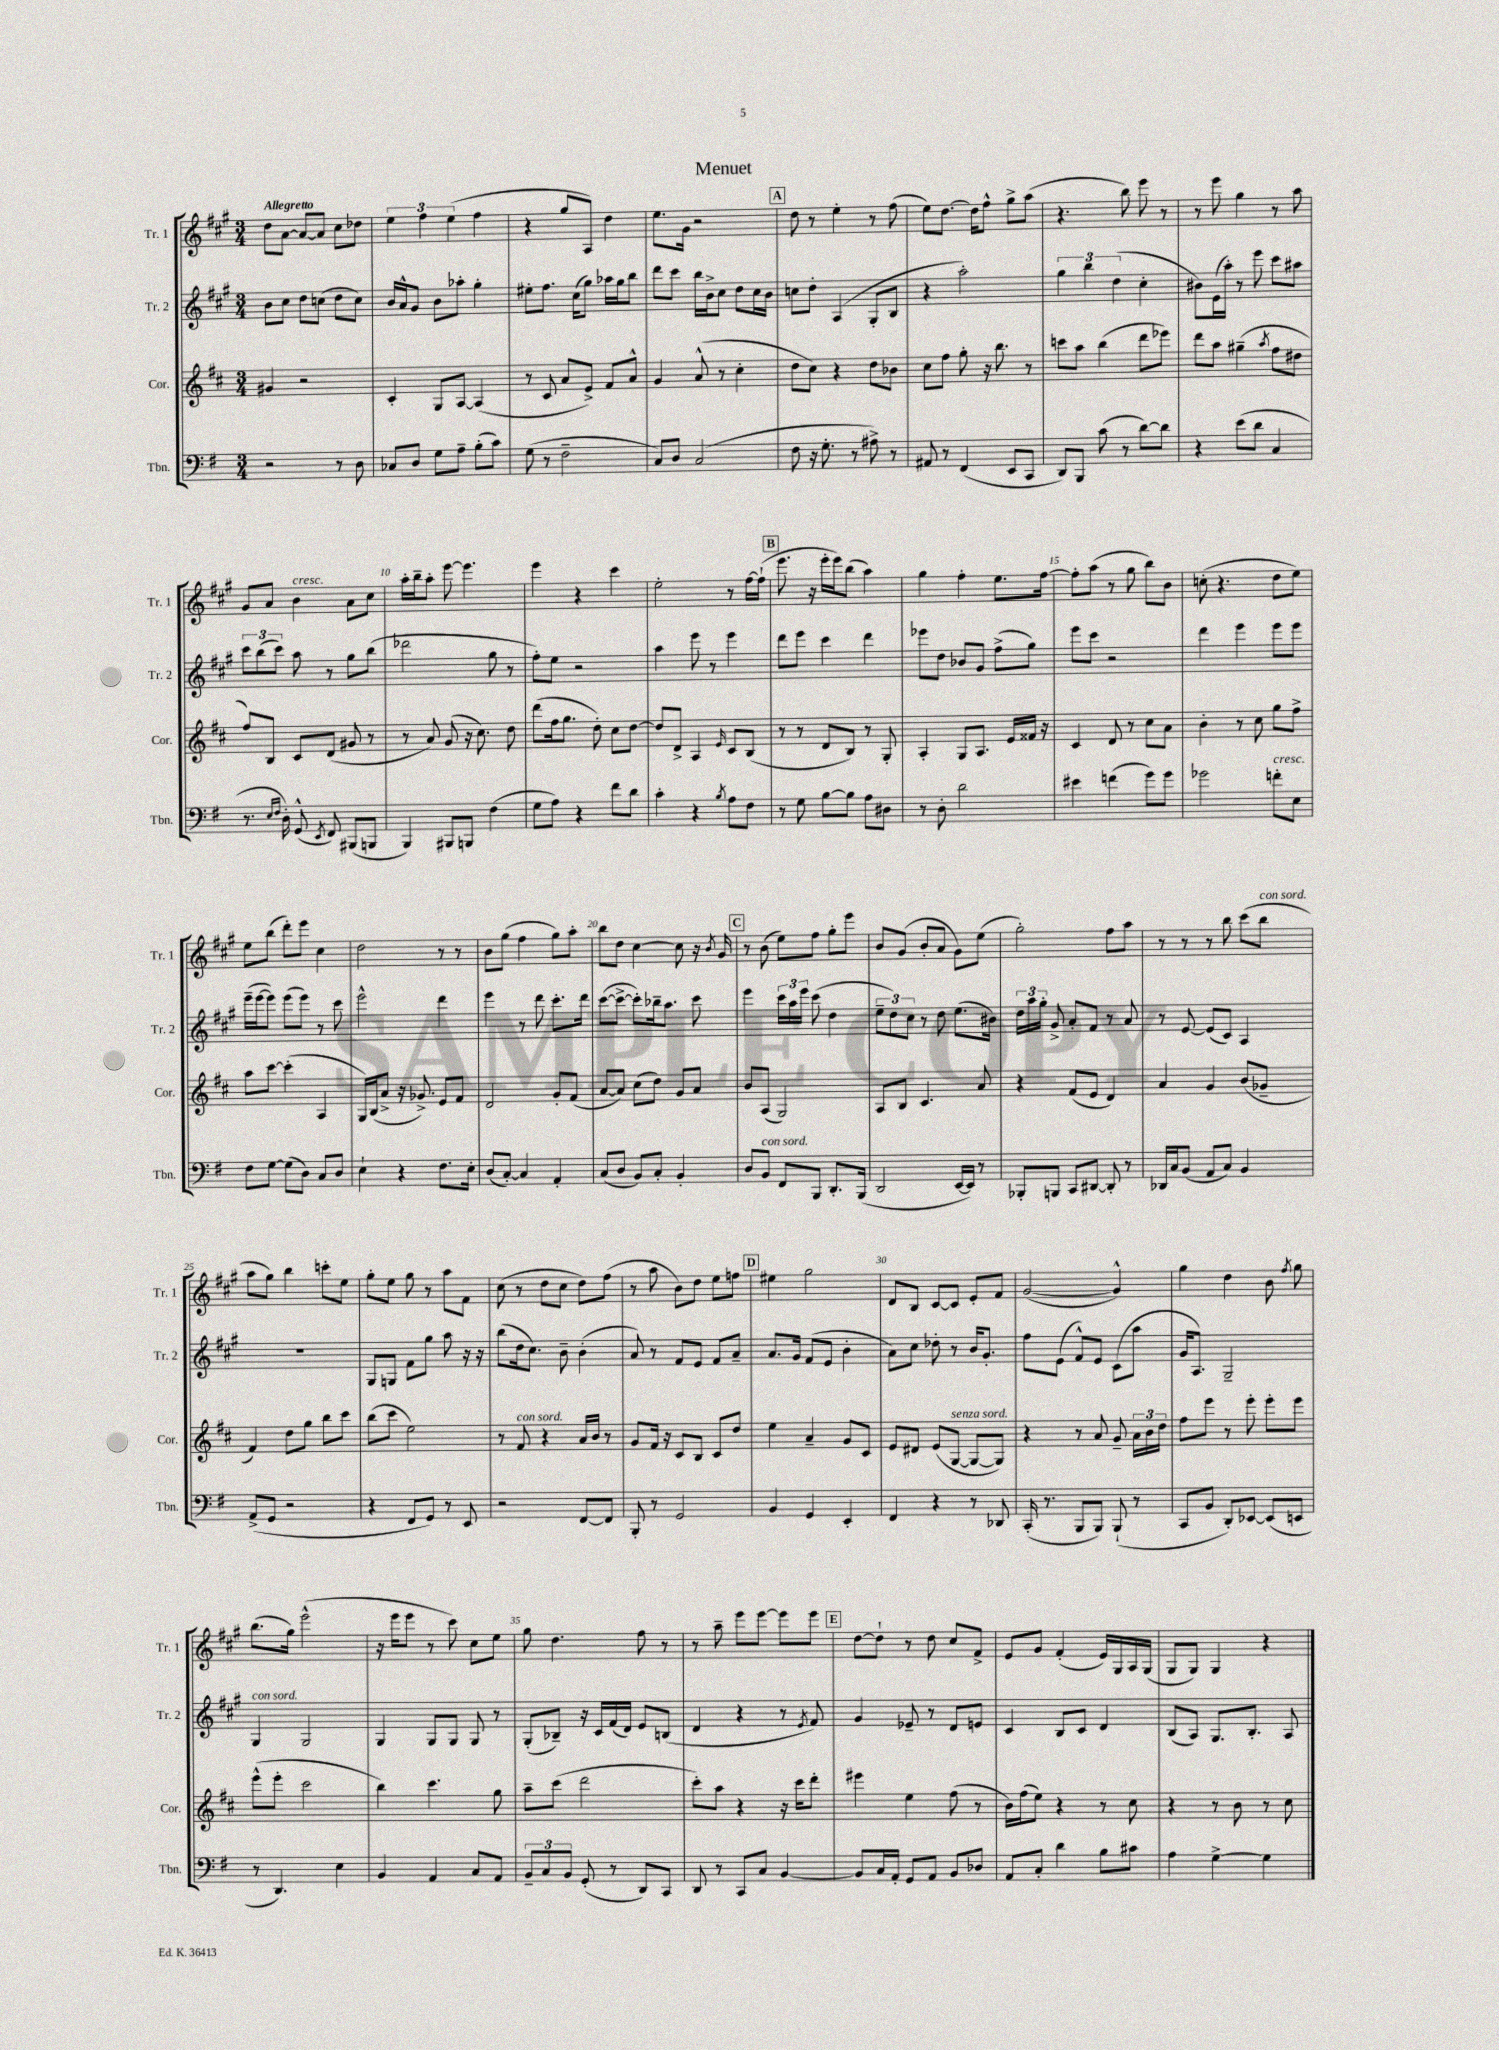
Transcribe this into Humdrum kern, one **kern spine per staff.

**kern	**kern	**kern	**kern
*part4	*part3	*part2	*part1
*staff4	*staff3	*staff2	*staff1
*I"Tbn.	*I"Cor.	*I"Tr. 2	*I"Tr. 1
*I'Tbn.	*I'Cor.	*I'Tr. 2	*I'Tr. 1
*clefF4	*clefG2	*clefG2	*clefG2
*k[f#]	*k[f#c#]	*k[f#c#g#]	*k[f#c#g#]
*M3/4	*M3/4	*M3/4	*M3/4
=1	=1	=1	=1
!	!	!	!LO:TX:a:B:t=Allegretto
2r	4g#X/	8b\L	8dd\L
.	.	8cc#\J	[8a\J
.	2r	8dd\L	8a/L_
.	.	(8ccn\J	8a/J]
8r	.	8dd\L	8cc#\L
8D\	.	8cc\J)	8dd-X\J
=2	=2	=2	=2
8C-X/L	4c#'/	16b/LL	6ee\
.	.	16a^^/J	.
8D/J	.	8g#/J	.
.	.	.	6ff#\
8G\L	8G/L	8b\L	.
.	.	.	(6ee\
8A~\J	[8A/J	8aa-X'\J	.
(8B'\L	(4A/]	4gg#'\	4ff#\
8c\J)	.	.	.
=3	=3	=3	=3
(8G\	8r	8ee#X'\L	4r
8r	8c#/	8.ff#\J	.
2F#~\	8a/L	.	8gg#/L
.	.	(16cc#\KL	.
.	8e^/J)	8gg#\J)	8A/J)
.	8f#/L	16aa-X\LL	4dd\
.	.	16gg#\J	.
.	8a^^/J	8bb\J	.
=4	=4	=4	=4
8C/L)	4g/	8ddd\L	8.ee\L
8D/J	.	8ccc#\J	.
.	.	.	16g#\Jk
(2C/	(8a^^/	16bb\LL	2r
.	.	16b^\J	.
.	8r	8cc#\J	.
.	4cc#'\	8dd\L	.
.	.	16cc#\L	.
.	.	16b\JJ	.
!!LO:REH:place=s1:t=A
=5	=5	=5	=5
8F#\	8dd\L	8ccn\L	8dd\
16r	8cc#\J)	8dd'\J	8r
8.G'\	.	.	.
.	4r	(4A/	4ee'\
8r	.	.	.
8A#X^\)	8dd\L	8G#'/L	8r
8r	8b-X\J	8B/J	(8ff#\
=6	=6	=6	=6
8AA#X/	8cc#\L	4r	8ee\L)
8r	8ff#\J	.	[8.dd\J
(4FF#/	8gg'\	2aa'\)	.
.	.	.	16dd\KL]
.	16r	.	8ff#^^\J
.	8.bb\	.	.
8EE/L	.	.	8gg#^\L
8CC/J	8r	.	(8aa\J
=7	=7	=7	=7
8DD/L)	8cccn\L	6gg#\	4.r
8BBB/J	8aa\J	.	.
.	.	6bb\	.
(8c\	(4bb\	.	.
.	.	(6dd\	.
8r	.	.	8bb\)
[8d\L)	8ddd\L	4cc#'\	8eee\
8d\J]	8eee-X\J)	.	8r
=8	=8	=8	=8
4r	8ddd\L	8b#X\L)	8r
.	8aa\J	(16e\L	8eee\
.	.	16aa'\JJ)	.
(8e\L	(4gg#X~\	8r	4gg#\
8d\J	.	8eee\	.
.	8qaa/	.	.
4C/	8ff#\L	8ccc#\L	8r
.	8dd#X\J	8aa#X\J	8aa\
!!LO:LB:g=z
=9	=9	=9	=9
8.r	8ff#/L)	12ccc#\L	8g#/L
.	.	(12bb\	.
.	8B/J	.	8a/J
.	.	12ccc#\J)	.
16qqE/LL	.	.	.
16qqF#/JJ	.	.	.
16D'\)	.	.	.
!	!	!	!LO:TX:a:i:t=cresc.
(8GG^^/	8c#/L	8aa\	4b\
8qEE/	.	.	.
8FF#/)	(8d/J	8r	.
(8BBB#X/L	8g#X/	8gg#\L	8a\L
8BBBn/J	8r	(8bb\J	8cc#\J
=10	=10	=10	=10
4BBB/)	8r	2ddd-X\	16aa'\LL
.	.	.	16bb~\J
.	8a/)	.	8aa'\J
8BBB#X/L	(8g/	.	[8eee\
8BBBn/J	16r	.	4.eee\]
.	8.cc#\)	.	.
(4F#\	.	8gg#\	.
.	8dd\	8r	.
=11	=11	=11	=11
8G\L	(8ddd\L	8ff#'\L)	4eee\
8A\J)	16ff#\k	8ee\J	.
.	8.gg\J	.	.
4r	.	2r	4r
.	8dd'\)	.	.
8f#\L	8cc#\L	.	4ccc#\
8d\J	[8dd\J	.	.
=12	=12	=12	=12
4c'\	8dd/L]	4aa\	2ee'\
.	8d^/J	.	.
4r	4A/	8eee\	.
.	.	8r	.
8qB/	16qqe/	.	.
8A\L	8c#/L	4eee\	8r
8F#\J	(8B/J	.	[16ff#\LL
.	.	.	(16ff#`\JJ]
!!LO:REH:place=s1:t=B
=13	=13	=13	=13
8r	8r	8ddd\L	8.eee\
8G\	8r	8eee\J	.
.	.	.	16r
[8B\L	8d/L	4ccc#\	16eee'\LL
.	.	.	16eee\J)
8B\J]	8B/J)	.	(8bb\J
8A\L	8r	4ddd\	4aa\)
8D#X\J	8G'/	.	.
=14	=14	=14	=14
8r	4A'/	8eee-X\L	4gg#\
8D'\	.	8dd\J	.
2d\	8G/L	8b-X/L	4ff#'\
.	8.A/J	8g#/J	.
.	.	(8ff#^\L	8.ee\L
.	16e/LL	.	.
.	16f##X/JJ	8gg#\J)	.
.	16r	.	[16ff#\Jk
=15	=15	=15	=15
4e#X\	4c#/	8eee\L	8ff#'\L]
.	.	8ccc#\J	(8aa\J
(4fn\	8d/	2r	8r
.	8r	.	8gg#\
8g\L)	8cc#\L	.	8bb\L)
8g\J	8a\J	.	8b\J
=16	=16	=16	=16
2g-X\	4b'\	4ddd\	(8ccn'\
.	.	.	4.r
.	8r	4eee\	.
.	8cc#\	.	.
!LO:TX:a:i:t=cresc.	!	!	!
8fn'\L	8gg\L	8eee\L	8dd\L
8E\J	8ff#^\J	8eee\J	8ee\J)
!!LO:LB:g=z
=17	=17	=17	=17
8F#\L	8aa\L	(16eee~\LL	8ee\L
.	.	[16eee\J	.
[8G\J	[8ccc#\J	8eee\J])	(8bb\J
(8G\L]	(4ccc#'\]	(8eee\L	8ddd'\L)
8D\J)	.	8eee\J)	8eee\J
8C/L	4A/	8r	4cc#\
8D/J	.	8ccc#\	.
=18	=18	=18	=18
4E`\	16G/LL)	2eee^^\	2dd\
.	(16B/J	.	.
.	8a^/J	.	.
4r	16r	.	.
.	8.g-X^/)	.	.
8.F#\L	8e/L	4ddd\	8r
.	8f#/J	.	8r
16E'\Jk	.	.	.
=19	=19	=19	=19
(8D/L	2d/	4eee\	8b\L
[8C'/J)	.	.	(8gg#\J
4C/]	.	8r	4ff#\
.	.	8ddd\	.
4AA'/	8g'/L	8.ccc#'\L	8gg#\L)
.	(8f#/J	.	8aa'\J
.	.	16ddd\Jk	.
=20	=20	=20	=20
(8C/L	[8a/L	([8ccc#\L	8bb\L
8D/J	8a/J])	8ccc#^\J_	8dd\J
8BB/L)	(8cc#\L	8ccc#'\L])	[4cc#\
8C'/J	8dd\J)	16bb-X~\k	.
.	.	8.aa\J	.
4BB'/	8g/L	.	8cc#\]
.	8a/J	8ccc#\	16r
.	.	.	8qb/
.	.	.	16g#/
!!LO:REH:place=s1:t=C
=21	=21	=21	=21
8D/L	8b/L	4eee\	8r
!LO:TX:a:i:t=con sord.	!	!	!
8BB/J	(8A/J	.	(8b\
8FF#/L	2G/)	24ccc#\LL	8ee\L)
.	.	24aa\	.
.	.	24eee\JJ	.
8BBB/J	.	(8ccc#\	8ff#\J
8.DD'/L	.	4dd\	8gg#'\L
.	.	.	8eee\J
(16BBB/Jk	.	.	.
=22	=22	=22	=22
2DD/	8A/L	12ee~\L	8b/L
.	.	12dd\)	.
.	8B/J	.	(8g#/J
.	.	12cc#\J	.
.	4.c#/	8r	8b'/L
.	.	8dd\	8a/J
[16EE/LL	.	(8.ee\L	8g#\L)
16EE/JJ])	.	.	.
8r	8a/	.	(8ee\J
.	.	16b#X\Jk)	.
=23	=23	=23	=23
8BBB-X'/L	4r	24dd\LL	2gg#'\)
.	.	24aa\	.
.	.	24gg#'\JJ	.
8BBBn/J	.	8g#^/	.
8CC/L	(8f#/L	8a'/L	.
[8DD#X/J	8e/J	8f#/J	.
8DD#'/]	4d/)	8r	8ff#\L
8r	.	8a/	8aa\J
=24	=24	=24	=24
16DD-X/LL	4a/	8r	8r
16C/J	.	.	.
(8BB/J	.	[8e/	8r
8AA/L	4g/	(8e/L]	8r
8C/J)	.	8c#/J)	8bb\
4BB/	(8b/L	4A/	(8ccc#\L
!	!	!	!LO:TX:a:i:t=con sord.
.	8g-X~/J	.	8bb\J
!!LO:LB:g=z
=25	=25	=25	=25
(8AA^/L	4f#/)	2.r	8aa\L
8GG/J	.	.	8gg#\J)
2r	8dd\L	.	4bb\
.	8gg\J	.	.
.	8bb\L	.	8cccn'\L
.	8ccc#\J	.	8ee\J
=26	=26	=26	=26
4r	(8bb\L	8G#/L	8gg#'\L
.	8ccc#\J	8Gn/J	8ee\J
8FF#/L	2ee\)	8f#\L	8gg#\
8GG/J)	.	8gg#\J	8r
8r	.	8aa\	8aa\L
8EE/	.	16r	8f#\J
.	.	16r	.
=27	=27	=27	=27
2r	8r	(8bb\L	(8cc#\
!	!LO:TX:a:i:t=con sord.	!	!
.	8f#/	16dd\k	8r
.	.	8.cc#\J)	.
.	4r	.	8dd\L
.	.	8b~\	8cc#\J
[8FF#/L	16a/LL	(4b'\	8dd\L)
.	16b/JJ	.	.
8FF#/J]	8r	.	(8ff#\J
=28	=28	=28	=28
8BBB'/	8g/L	8a/)	8r
8r	16f#/Jk	8r	8aa\
.	16r	.	.
2GG/	8c#/L	8f#/L	8b\L)
.	8B/J	8e/J	8dd\J
.	8c#/L	8f#/L	8ee\L
.	8dd/J	8a~/J	8ffn\J
!!LO:REH:place=s1:t=D
=29	=29	=29	=29
4BB/	4ee\	8.a/L	4ee#X\
.	.	16g#/Jk	.
4GG/	4a~/	(8f#/L	2gg#\
.	.	8e/J	.
4EE'/	8g/L	4b'\	.
.	8c#/J	.	.
=30	=30	=30	=30
4FF#/	8e/L	8a\L)	8d/L
.	8d#X/J	8cc#\J	8B/J
4r	(8e/L	8dd-X'\	[8c#/L
!	!LO:TX:a:i:t=senza sord.	!	!
.	[8G/J	8r	8c#/J]
8r	8G/L_	16b/KL	8e'/L
.	.	8.g#'/J	.
8DD-X/	8G/J])	.	8f#/J
=31	=31	=31	=31
(16CC'/	4r	8ff#\L	([2g#/
8.r	.	.	.
.	.	(8e\J	.
8BBB/L	8r	8f#^^/L)	.
8BBB/J)	8a/	8e/J	.
(8BBB`/	8g~/	(8c#\L	4g#^^/])
8r	24a\LL	8aa\J	.
.	24b\	.	.
.	24dd\JJ	.	.
=32	=32	=32	=32
8CC/L	8ff#\L	16g#/KL	4gg#\
.	.	8.A/J)	.
8BB/J	8eee\J	.	.
8DD'/L)	8r	2G#~/	4dd\
[8EE-X/J	8eee'\	.	.
(8EE-/L]	8eee'\L	.	8b\
.	.	.	8qff#/
8EEn/J	8eee\J	.	8gg#\
!!LO:LB:g=z
=33	=33	=33	=33
!	!	!LO:TX:a:i:t=con sord.	!
8r	(8eee^^\L	4G#/	(8.bb\L
4.DD/)	8eee'\J	.	.
.	.	.	16gg#\Jk)
.	2ccc#\	2G#/	(2eee^^\
4E\	.	.	.
=34	=34	=34	=34
4BB/	4bb\)	4G#/	16r
.	.	.	16eee\KL
.	.	.	8eee\J
4AA/	4.ccc#\	8G#/L	8r
.	.	8G#/J	8ccc#\)
8C/L	.	8G#/	8cc#\L
8AA/J	8gg\	8r	8ee\J
=35	=35	=35	=35
12BB~/L	8aa~\L	(8G#'/L	8gg#\
12C/	.	.	.
.	(8ccc#\J	8B-X~/J)	4.dd\
12BB/J	.	.	.
(8GG'/	2ddd\	16r	.
.	.	16c#/LL	.
8r	.	(16f#/	.
.	.	16d/JJ)	.
8DD/L)	.	8e/L	8ff#\
8CC/J	.	(8Bn/J	8r
=36	=36	=36	=36
8DD/	8ccc#'\L)	4d/	8r
8r	8aa\J	.	8aa~\
8CC/L	4r	4r	8eee\L
8C/J	.	.	[8eee\J
[4BB/	16r	8r	8eee\L]
.	16ccc#\KL	.	.
.	.	8qe/	.
.	8ddd'\J	8f#/)	8eee\J
!!LO:REH:place=s1:t=E
=37	=37	=37	=37
8BB/L]	4eee#X\	4g#/	[8dd\L
16C/L	.	.	8dd`\J]
16AA'/JJ	.	.	.
8GG/L	4ee\	8e-X~/	8r
8AA/J	.	8r	8dd\
8BB/L	(8ff#\	8d/L	8cc#/L
8D-X/J	8r	8en/J	8f#^/J
=38	=38	=38	=38
8AA/L	16b\LL)	4c#/	8e/L
.	(16ff#\J	.	.
8C'/J	8ee\J)	.	8g#/J
4d\	4r	8B/L	(4f#'/
.	.	8c#/J	.
8B\L	8r	4d/	16e/LL)
.	.	.	16G#/
8c#X\J	8cc#\	.	16A/
.	.	.	(16G#/JJ
=39	=39	=39	=39
4A\	4r	(8B/L	8G#/L
.	.	8A/J)	8G#/J)
[4G^\	8r	8.G#/L	4G#/
.	8b\	.	.
.	.	8.B'/J	.
4G\]	8r	.	4r
.	8cc#\	8A/	.
==	==	==	==
*-	*-	*-	*-
